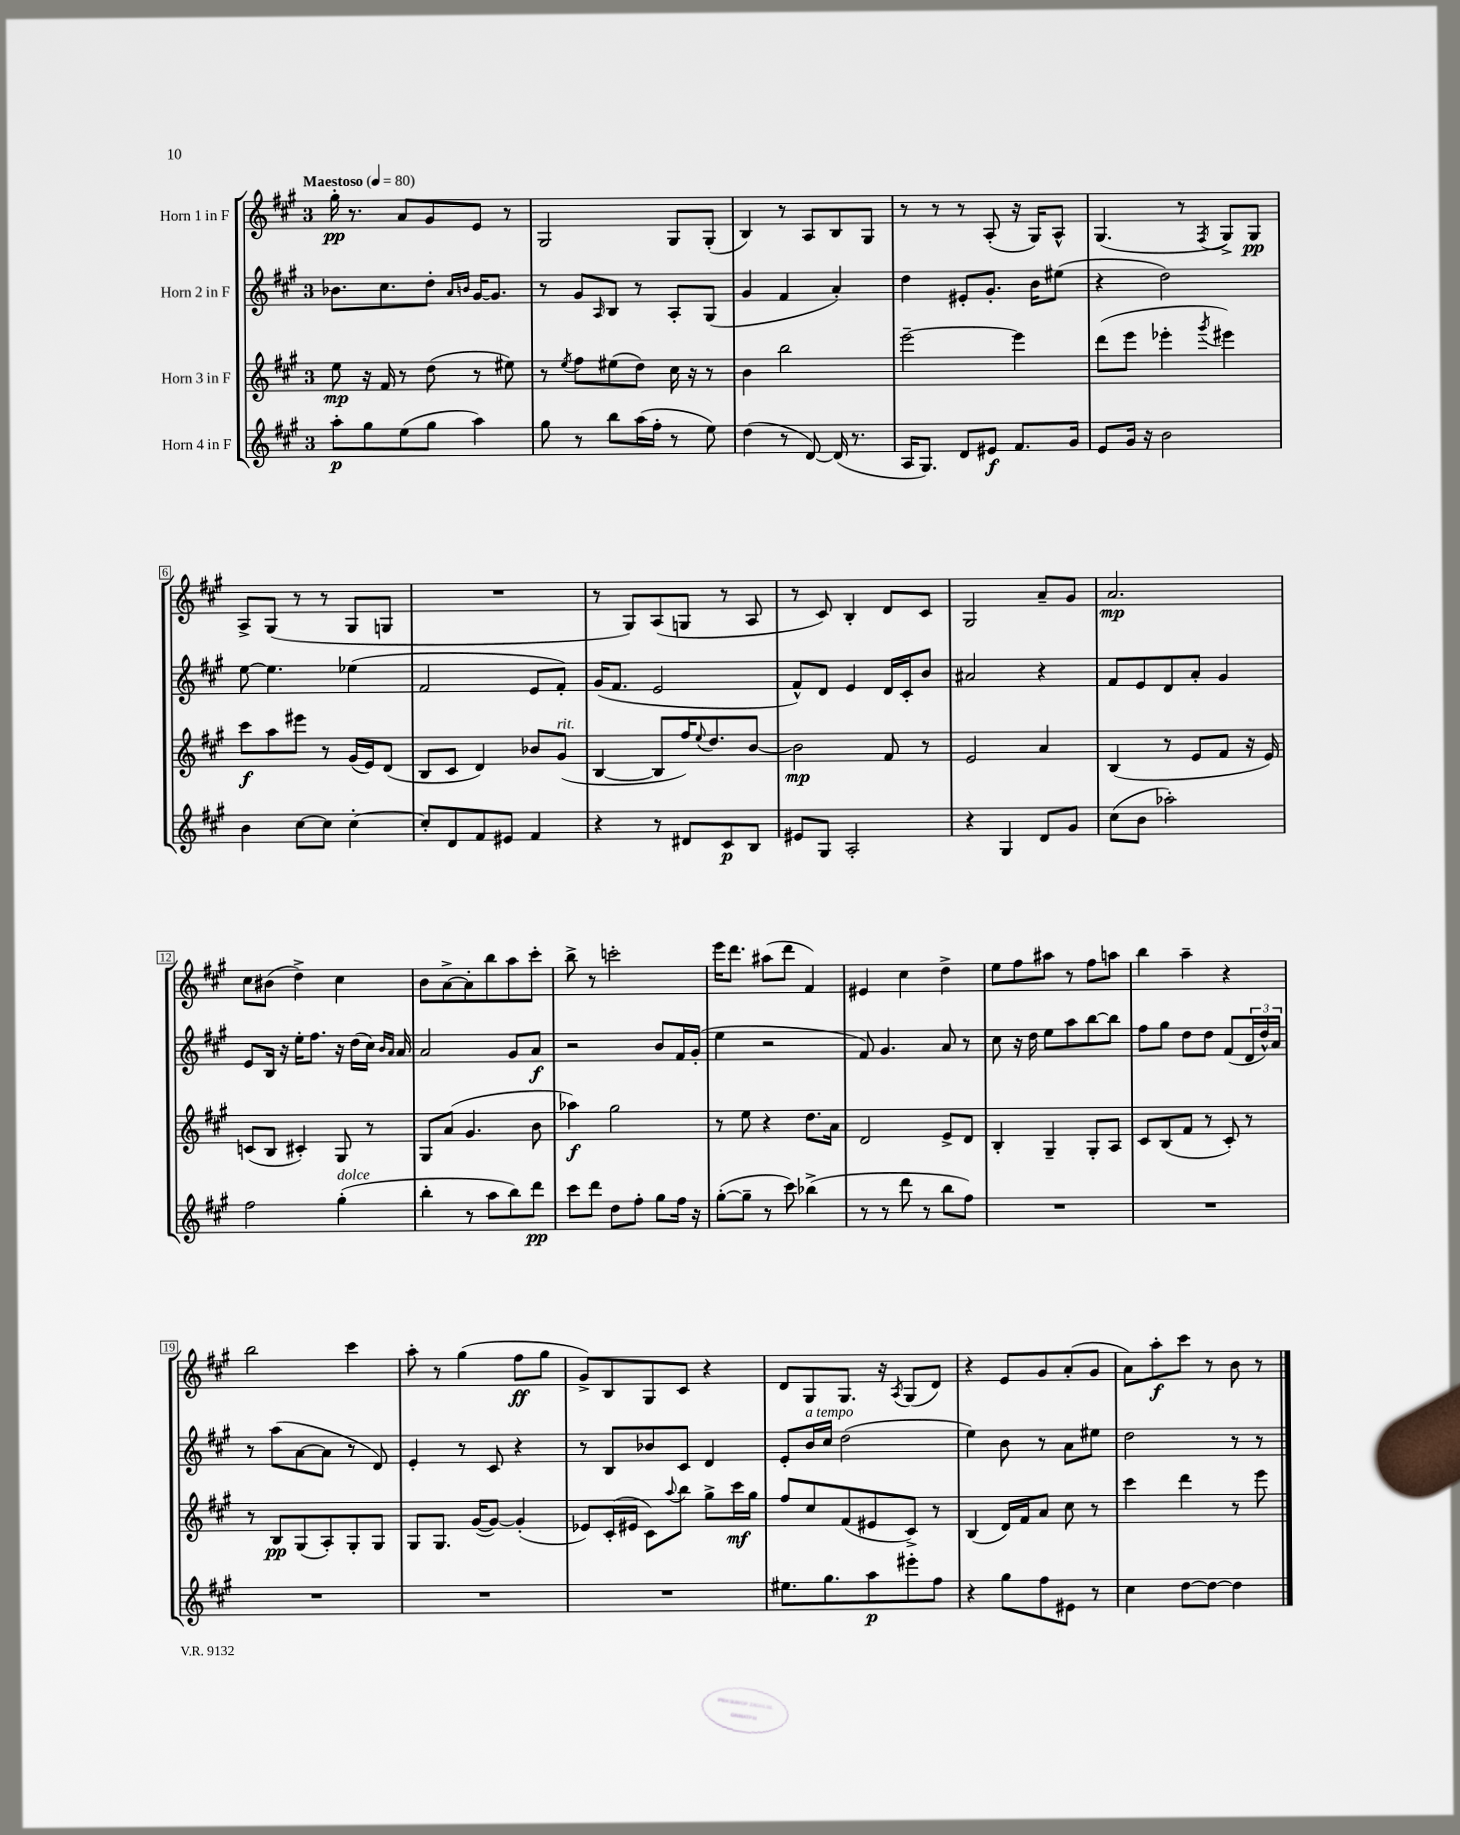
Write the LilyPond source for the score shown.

<<
\new StaffGroup <<
\new Staff = "s0" \with { instrumentName = "Horn 1 in F" } {
    \clef treble \key a \major \once \override Staff.TimeSignature.style = #'single-digit \time 3/4 \tempo "Maestoso" 4 = 80
    gis''16-.\pp r8. a'8 gis'8 e'8 r8 |
    gis2 gis8 gis8-.( |
    b4) r8 a8 b8 gis8 |
    r8 r8 r8 a8-.( r16 gis16) a8-^ |
    gis4.( r8 \acciaccatura { fis8 } gis8->) gis8\pp |
    a8-> gis8( r8 r8 gis8 g8 |
    R2. |
    r8 gis8) a8( g8 r8 a8 |
    r8 cis'8) b4-. d'8 cis'8 |
    gis2 a'8-- gis'8 |
    a'2.\mp |
    cis''8 bis'8( d''4->) cis''4 |
    b'8 a'8~-> a'8-. b''8 a''8 cis'''8-. |
    b''8-> r8 c'''2-. |
    e'''16 d'''8. ais''8( d'''8 fis'4) |
    eis'4 cis''4 d''4-> |
    e''8 fis''8 ais''8 r8 fis''8 a''8 |
    b''4 a''4-- r4 |
    b''2 cis'''4 |
    a''8-. r8 gis''4( fis''8\ff gis''8 |
    gis'8->) b8 gis8 cis'8 r4 |
    d'8 gis8 gis8. r16 \acciaccatura { a8 } gis8( d'8) |
    r4 e'8 gis'8 a'8-.( gis'8 |
    a'8) a''8-.\f cis'''8 r8 b'8 r8 \bar "|." |
}
\new Staff = "s1" \with { instrumentName = "Horn 2 in F" } {
    \clef treble \key a \major \once \override Staff.TimeSignature.style = #'single-digit \time 3/4
    bes'8. cis''8. d''8-. \grace { a'16 b'16 } gis'16~ gis'8. |
    r8 gis'8 \grace { a16 } b8 r8 a8-. gis8( |
    gis'4 fis'4 a'4-.) |
    d''4 eis'8-. gis'8.-. b'16 eis''8( |
    r4 d''2) |
    e''8~ e''4. ees''4( |
    fis'2 e'8 fis'8-.) |
    gis'16( fis'8. e'2 |
    fis'8-^) d'8 e'4 d'16 cis'16-. b'8 |
    ais'2 r4 |
    fis'8 e'8 d'8 a'8-. gis'4 |
    e'8 b16 r16 e''16-. fis''8. r16 d''16( cis''16) \grace { b'16 a'16 } a'16 |
    a'2 gis'8 a'8\f |
    r2 b'8 fis'16 gis'16-.( |
    e''4 r2 |
    fis'8) gis'4. a'8 r8 |
    cis''8 r16 d''16 e''8 a''8 b''8~ b''8 |
    fis''8 gis''8 d''8 d''8 fis'8( \tuplet 3/2 { d'16 d''16-^) a'16 } |
    r8 a''8( a'8~ a'8 r8 d'8) |
    e'4-. r8 cis'8 r4 |
    r8 b8 bes'8 cis'8 d'4 |
    e'8-. b'16^\markup { \italic "a tempo" } cis''16 d''2( |
    e''4) b'8 r8 a'8 eis''8 |
    d''2 r8 r8 \bar "|." |
}
\new Staff = "s2" \with { instrumentName = "Horn 3 in F" } {
    \clef treble \key a \major \once \override Staff.TimeSignature.style = #'single-digit \time 3/4
    e''8\mp r16 fis'16 r8 d''8( r8 eis''8) |
    r8 \acciaccatura { e''8 } fis''8 eis''8( d''8) cis''16 r16 r8 |
    b'4 b''2 |
    e'''2~-- e'''4 |
    d'''8( e'''8 ees'''4-. \acciaccatura { gis'''8 } eis'''4) |
    cis'''8\f a''8 eis'''8 r8 gis'16( e'16) d'8( |
    b8 cis'8 d'4) bes'8 gis'8^\markup { \italic "rit." }( |
    b4~ b8 fis''16) \appoggiatura { e''8 } d''8. b'8~ |
    b'2\mp fis'8 r8 |
    e'2 a'4 |
    b4( r8 e'8 fis'8 r16 e'16) |
    c'8( b8 cis'4-.) gis8 r8 |
    gis8 a'8( gis'4. b'8 |
    aes''4\f) gis''2 |
    r8 e''8 r4 d''8. a'16 |
    d'2 e'8-> d'8 |
    b4-. gis4-- gis8-. a8 |
    cis'8 b8( fis'8 r8 cis'8-.) r8 |
    r8 b8\pp gis8( a8-.) gis8-. gis8 |
    gis8 gis8. gis'16~( gis'8~) gis'4-.( |
    ees'8) cis'16-.( eis'16 cis'8) \appoggiatura { a''8 } b''8 gis''8-> cis'''16\mf gis''16 |
    fis''8 cis''8 fis'8( eis'8 cis'8->) r8 |
    b4( d'16) fis'16 a'8 cis''8 r8 |
    cis'''4 d'''4 r8 e'''8 \bar "|." |
}
\new Staff = "s3" \with { instrumentName = "Horn 4 in F" } {
    \clef treble \key a \major \once \override Staff.TimeSignature.style = #'single-digit \time 3/4
    a''8-.\p gis''8 e''8( gis''8 a''4) |
    gis''8 r8 b''8 a''16( fis''16-. r8 e''8) |
    d''4( r8 d'8~) d'16( r8. |
    a16 gis8.) d'8 eis'8\f fis'8. gis'16 |
    e'8 gis'16 r16 b'2 |
    b'4 cis''8~ cis''8 cis''4~-. |
    cis''8-. d'8 fis'8 eis'8 fis'4 |
    r4 r8 dis'8 cis'8\p b8 |
    eis'8 gis8 a2-. |
    r4 gis4 d'8 gis'8 |
    cis''8( b'8 aes''2-.) |
    fis''2 gis''4-.^\markup { \italic "dolce" }( |
    b''4-. r8 a''8 b''8) d'''8\pp |
    cis'''8 d'''8 d''8 fis''8-. gis''8 fis''16 r16 |
    gis''8~-.( gis''8-- r8 cis'''8) bes''4->( |
    r8 r8 d'''8 r8 b''8 fis''8) |
    R2. |
    R2. |
    R2. |
    R2. |
    R2. |
    eis''8. gis''8. a''8\p eis'''8-. fis''8 |
    r4 gis''8 fis''8 eis'8 r8 |
    cis''4 d''8~ d''8~ d''4 \bar "|." |
}
>>
>>
\layout { \context { \Score \override BarNumber.stencil = #(make-stencil-boxer 0.1 0.3 ly:text-interface::print) } }
